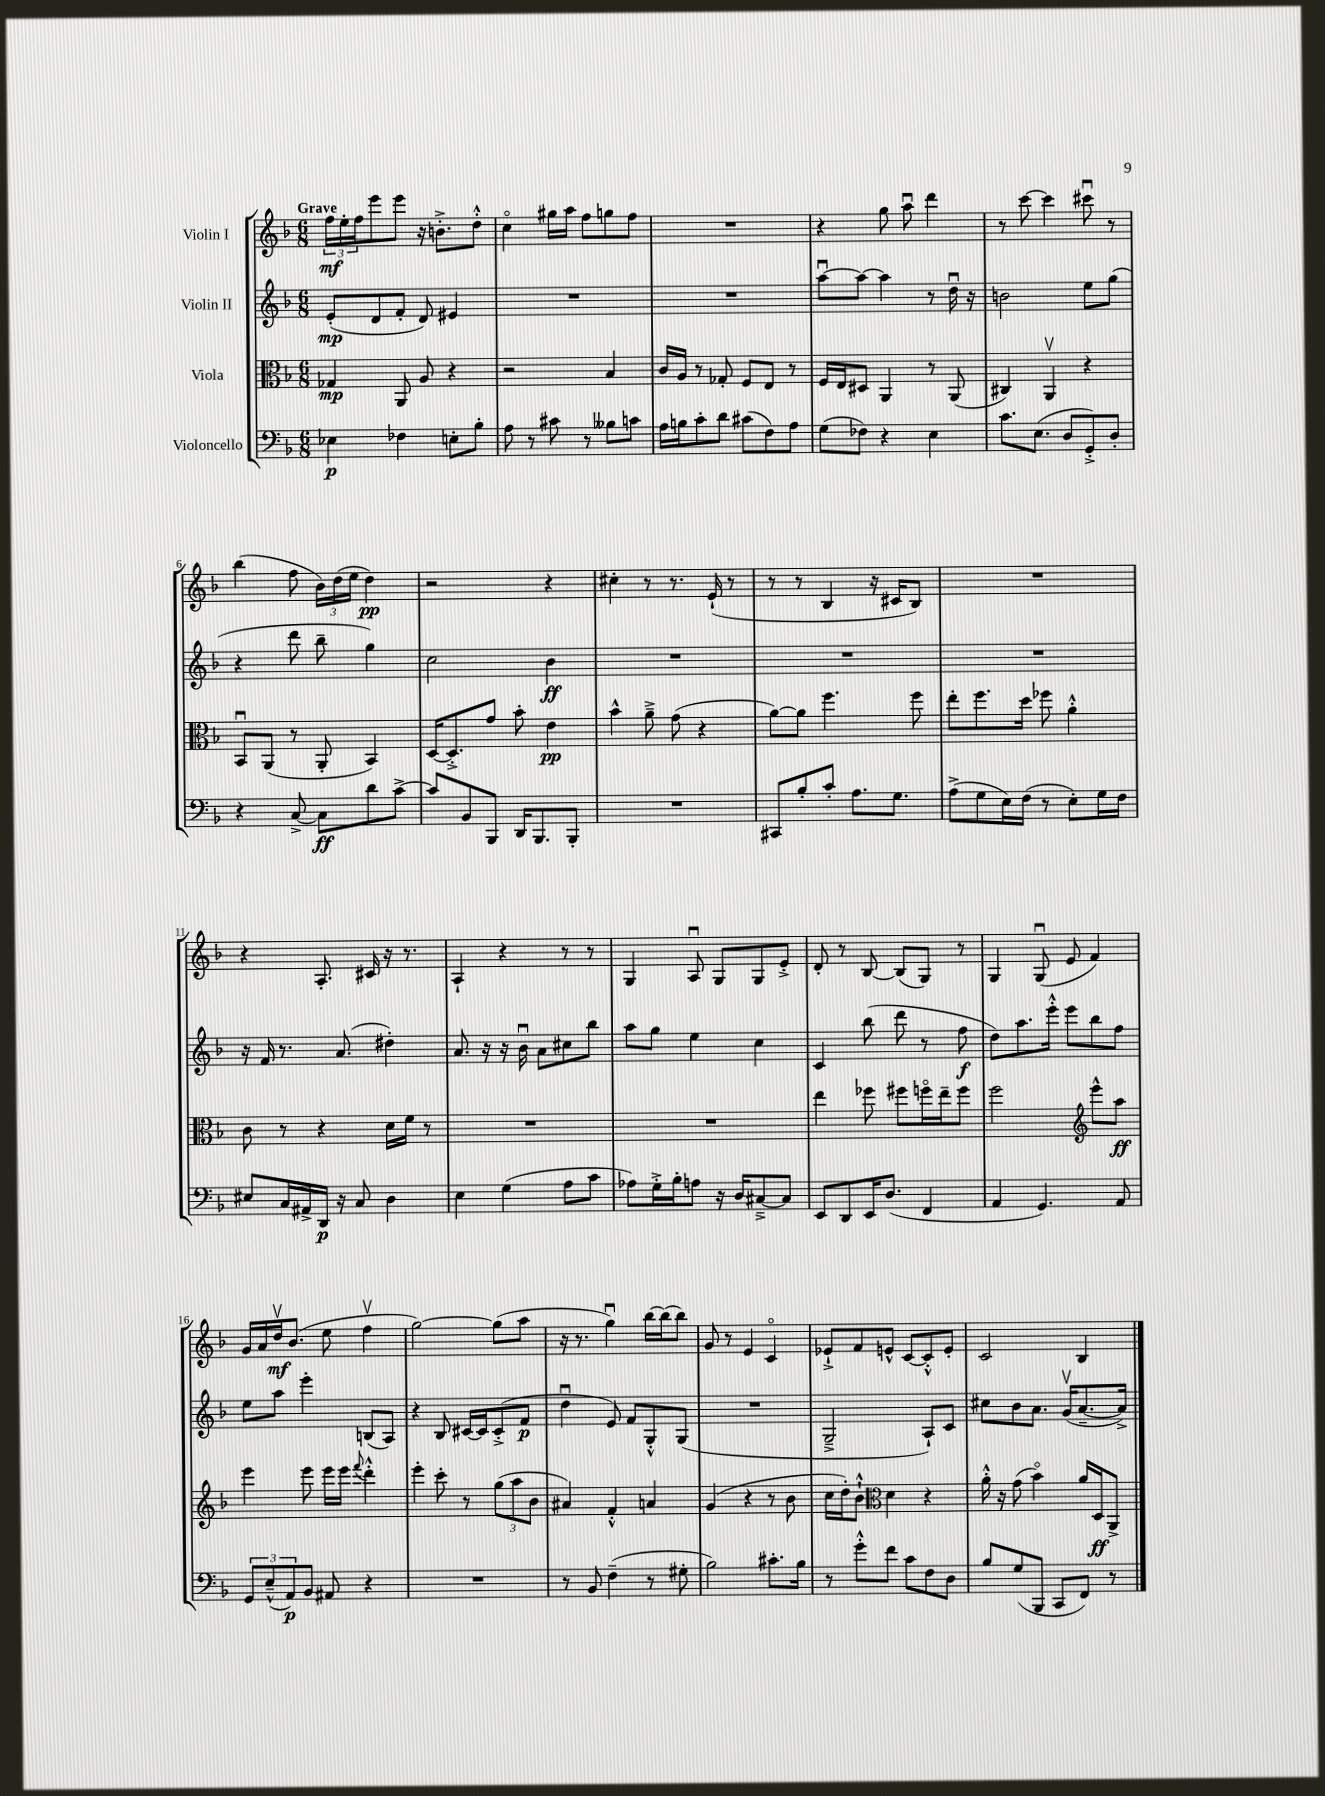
<<
\new StaffGroup <<
\new Staff = "s0" \with { instrumentName = "Violin I" } {
    \clef treble \key f \major \numericTimeSignature \time 6/8 \tempo "Grave"
    \tuplet 3/2 { f''16\mf e''16-. f''16 } e'''8 e'''8 r16 b'8.-.-> d''8-.-^ |
    c''4\flageolet gis''16 a''16 f''8 g''8 f''8 |
    R2. |
    r4 g''8 a''8\downbow d'''4 |
    r8 c'''8~ c'''4 cis'''8\downbow r8 |
    bes''4( f''8 \tuplet 3/2 { bes'16) d''16( e''16 } d''4\pp) |
    r2 r4 |
    cis''4-. r8 r8. e'16-!( r8 |
    r8 r8 bes4 r16 cis'16 bes8) |
    R2. |
    r4 a8.-. cis'16 r16 r8. |
    a4-! r4 r8 r8 |
    g4 a8\downbow g8 g8 e'8-.-> |
    d'8-. r8 bes8~ bes8( g8) r8 |
    g4 g8\downbow( e'8 f'4) |
    g'16 a'16 d''16\upbow\mf bes'8.( e''8 f''4\upbow |
    g''2~) g''8( a''8 |
    r16 r8. g''4\downbow) bes''16~ bes''16( bes''8) |
    g'8 r8 e'4 c'4\flageolet |
    ees'8-!-> f'8 e'8-^ c'8~ c'8-.-^ e'8-. |
    c'2 bes4 \bar "|." |
}
\new Staff = "s1" \with { instrumentName = "Violin II" } {
    \clef treble \key f \major \numericTimeSignature \time 6/8
    e'8-.\mp( d'8 f'8-. d'8) eis'4 |
    R2. |
    R2. |
    a''8~\downbow a''8~ a''4 r8 d''16\downbow r16 |
    b'2 e''8 g''8( |
    r4 d'''8 bes''8-- g''4) |
    c''2 bes'4\ff |
    R2. |
    R2. |
    R2. |
    r16 f'16 r8. a'8.( dis''4-.) |
    a'8. r16 r16 bes'16\downbow a'8 cis''8 bes''8 |
    a''8 g''8 e''4 c''4 |
    c'4 bes''8( d'''8 r8 f''8\f |
    d''8) a''8. e'''16-.-^ e'''8 bes''8 f''8 |
    e''8 a''8 e'''4-. b8( a8) |
    r4 bes8 cis'16~ cis'16 cis'8-.->( f'8\p |
    d''4\downbow e'8) f'8 g8-.-^ g8( |
    R2. |
    g2---> a8-!) c'8 |
    cis''8 bes'8 a'8. g'16\upbow( a'8.~-- a'16->) \bar "|." |
}
\new Staff = "s2" \with { instrumentName = "Viola" } {
    \clef alto \key f \major \numericTimeSignature \time 6/8
    ges4\mp a,8 a8 r4 |
    r2 bes4 |
    c'16 a16 r8 ges8-. f8 e8 r8 |
    f16 e16 dis8 a,4 r8 a,8( |
    cis4) a,4\upbow r4 |
    bes,8\downbow a,8( r8 a,8-. bes,4) |
    d16~ d8.-.-> g'8 bes'8-. e'4\pp |
    bes'4-^ a'8---> g'8( r4 |
    a'8~) a'8 f''4. f''8 |
    e''8-. f''8. d''16 fes''8 a'4-.-^ |
    c'8 r8 r4 d'16 f'16 r8 |
    R2. |
    R2. |
    e''4 fes''8 fis''8 f''16\flageolet e''16-- f''8 |
    f''2 \clef treble e'''8-^ a''8\ff |
    e'''4 e'''8 e'''16 e'''16 \appoggiatura { f'''8 } d'''4-.-^ |
    e'''4-. c'''8-. r8 \tuplet 3/2 { g''8( a''8 bes'8 } |
    ais'4) f'4-.-^ a'4 |
    g'4( r4 r8 bes'8 |
    c''16 d''16-.) bes'8-!-^ \clef alto d'4 r4 |
    a'16-.-^ r16 g'8( bes'4\flageolet) a'16 d16\ff a,8-> \bar "|." |
}
\new Staff = "s3" \with { instrumentName = "Violoncello" } {
    \clef bass \key f \major \numericTimeSignature \time 6/8
    ees4\p fes4 e8-. bes8-. |
    a8 r8 cis'8 r8 beses8 c'8 |
    a16 b16 c'8-. d'8 cis'8( f8) a8 |
    g8( fes8) r4 e4 |
    c'8. e8.( d8 g,8-.->) d8-. |
    r4 c8~-> c8\ff d'8 c'8~-> |
    c'8 bes,8 bes,,8 d,16 bes,,8. bes,,8-. |
    R2. |
    cis,8 bes8-. c'8-. a8. g8. |
    a8->( g8 e16) f16( r8 e8-.) g16 f16 |
    eis8 c16 ais,16-> d,16\p r16 c8 d4 |
    e4 g4( a8 c'8 |
    aes8) g16-.-> bes16-. a8 r16 d16 cis8~---> cis8 |
    e,8 d,8 e,16 d8.( f,4 |
    a,4 g,4.) a,8 |
    \tuplet 3/2 { g,8 e8---^( a,8\p) } bes,8 ais,8 r4 |
    R2. |
    r8 bes,8 f4--( r8 gis8-. |
    bes2) cis'8.-. bes16 |
    r8 g'8-.-^ f'8 c'8 f8 d8 |
    bes8 g8( bes,,8 c,8 f,8) r8 \bar "|." |
}
>>
>>
